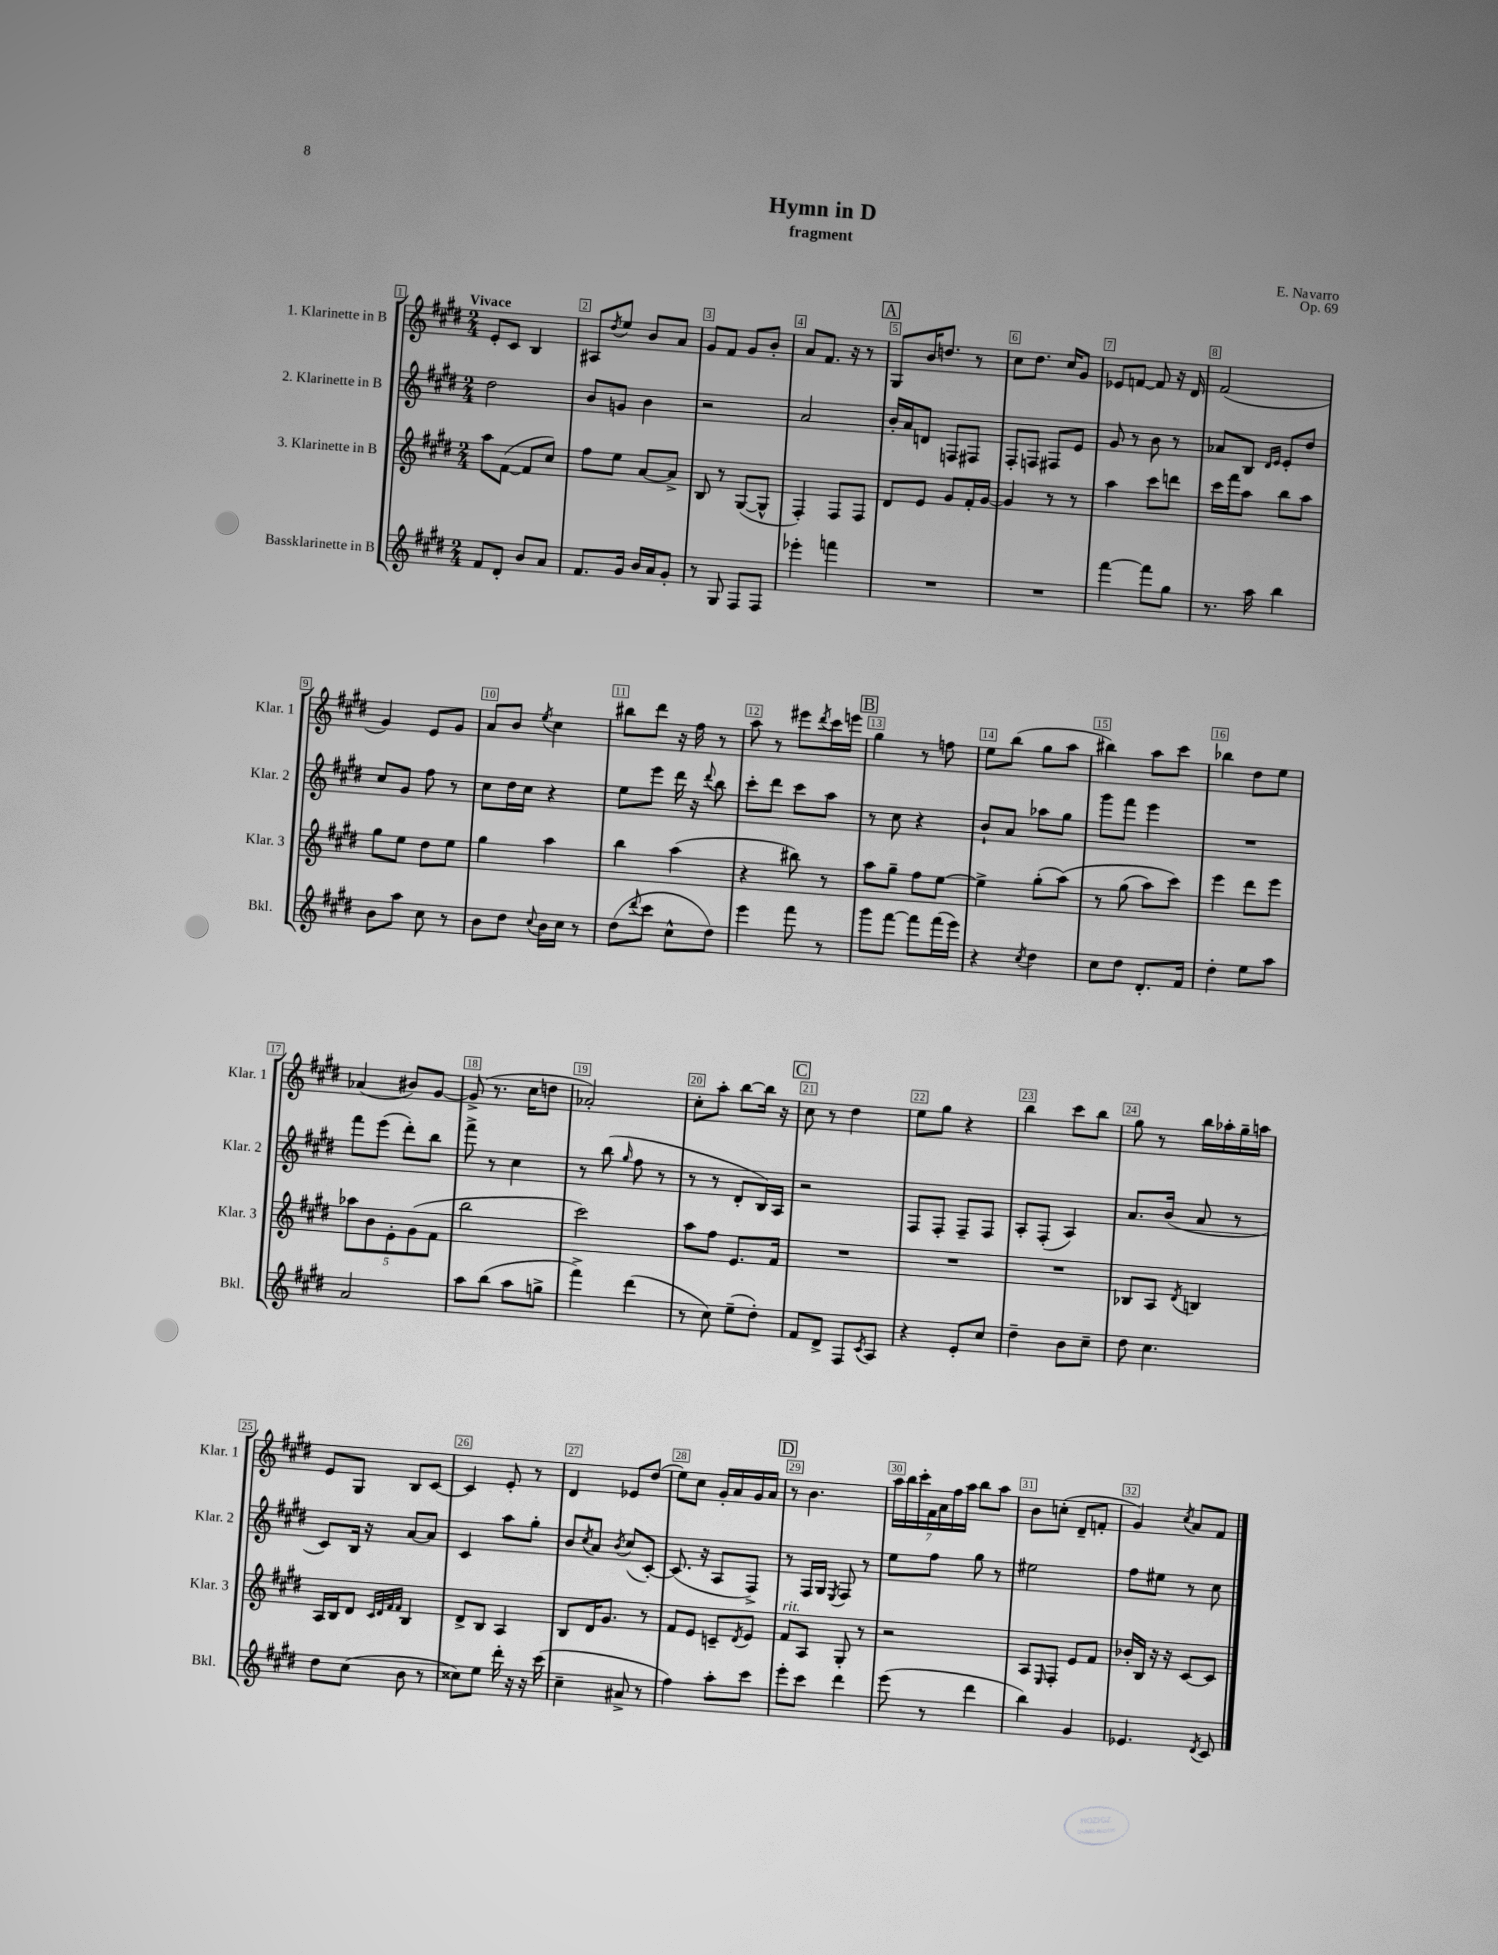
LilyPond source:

\header { title = "Hymn in D" composer = "E. Navarro" subtitle = "fragment" opus = "Op. 69" }
<<
\new StaffGroup <<
\new Staff = "s0" \with { instrumentName = "1. Klarinette in B" shortInstrumentName = "Klar. 1" } {
    \clef treble \key e \major \numericTimeSignature \time 2/4 \tempo "Vivace"
    e'8-. cis'8 b4 |
    ais8 \acciaccatura { dis''8 } e''8 b'8 a'8 |
    gis'8 fis'8 gis'8 b'8-. |
    a'8 fis'8. r16 r8 |
    \mark \markup { \box "A" } gis8 b'16 d''8. r8 |
    cis''8 dis''8. cis''16 gis'8 |
    ees'8 f'8~ f'8 r16 dis'16 |
    fis'2( |
    gis'4) e'8 gis'8 |
    a'8 b'8 \acciaccatura { e''8 } cis''4 |
    bis''8 dis'''8 r16 fis''16 r8 |
    a''8 r8 eis'''8 \acciaccatura { dis'''8 } cis'''16 e'''16 |
    \mark \markup { \box "B" } gis''4 r8 f''8 |
    e''8 b''8( gis''8 a''8 |
    bis''4) a''8 cis'''8 |
    bes''4 dis''8 e''8 |
    aes'4( bis'8) gis'8~ |
    gis'8->( r8. cis''16 d''8 |
    aes'2-.) |
    cis''8-. a''8-. b''8~ b''16 r16 |
    \mark \markup { \box "C" } cis''8 r8 dis''4 |
    e''8 gis''8 r4 |
    b''4 cis'''8 b''8 |
    gis''8 r8 b''16 aes''16-. gis''16-- a''16 |
    e'8 gis8 b8 cis'8~ |
    cis'4 e'8-. r8 |
    dis'4 ees'8 dis''8( |
    e''8) cis''8 gis'16-. a'16 gis'16 a'16 |
    \mark \markup { \box "D" } r8 b'4. |
    \tuplet 7/4 { a''16 b''16 cis'''16-. fis'16 a'16 fis''16 a''16 } b''8 a''8 |
    b'8 c''8-.( dis'8-- f'8-. |
    gis'4) \acciaccatura { cis''8 } a'8 fis'8 \bar "|." |
}
\new Staff = "s1" \with { instrumentName = "2. Klarinette in B" shortInstrumentName = "Klar. 2" } {
    \clef treble \key e \major \numericTimeSignature \time 2/4
    dis''2 |
    b'8 g'8 b'4 |
    r2 |
    a'2 |
    \mark \markup { \box "A" } b'16-. a'16 d'8 f8 fis8 |
    fis8-. f8 fis8 e'8 |
    gis'8 r8 b'8 r8 |
    aes'8 b8 \grace { dis'16 e'16 } e'8-. dis''8 |
    cis''8 gis'8 fis''8 r8 |
    cis''8 dis''16 cis''16 r4 |
    e''8 e'''8 dis'''16 r16 \appoggiatura { dis'''8 } b''8 |
    cis'''8-. dis'''8 cis'''8 a''8 |
    \mark \markup { \box "B" } r8 cis''8 r4 |
    b'8-! a'8 aes''8 gis''8 |
    gis'''8 fis'''8 e'''4 |
    R2 |
    fis'''8 e'''8( dis'''8-.) b''8 |
    fis'''8-> r8 cis''4 |
    r8 b''8( \grace { gis''16 } fis''8 r8 |
    r8 r8 dis'8-. b16) a16 |
    \mark \markup { \box "C" } r2 |
    fis8 fis8-. fis8-- fis8 |
    a8-. fis8-.( a4) |
    a'8. b'16( a'8 r8 |
    cis'8) b16 r16 a'8~ a'8 |
    cis'4 a''8 gis''8-. |
    b'8 \acciaccatura { cis''8 } a'8 \acciaccatura { b'8 } cis''8( cis'8~-.) |
    cis'8.( r16 a8 fis8->) |
    \mark \markup { \box "D" } r8 fis16 gis16 \acciaccatura { e8 } fis8 r8 |
    e''8 fis''8 gis''8 r8 |
    eis''2 |
    fis''8 eis''8 r8 cis''8 \bar "|." |
}
\new Staff = "s2" \with { instrumentName = "3. Klarinette in B" shortInstrumentName = "Klar. 3" } {
    \clef treble \key e \major \numericTimeSignature \time 2/4
    a''8 fis'8~( fis'8 cis''8) |
    fis''8 e''8 a'8~ a'8-> |
    b8 r8 gis8~( gis8-^ |
    fis4-.) fis8 fis8 |
    \mark \markup { \box "A" } dis'8 e'8 gis'8 fis'16-. gis'16~ |
    gis'4 r8 r8 |
    a''4 cis'''8 d'''8 |
    cis'''16 fis'''16 a''8 b''8 a''8 |
    gis''8 e''8 dis''8 e''8 |
    gis''4 a''4 |
    b''4 a''4( |
    r4 bis''8) r8 |
    \mark \markup { \box "B" } a''8 gis''8-- fis''8 e''8~ |
    e''4-> gis''8-.( a''8)\( |
    r8 gis''8( a''8) cis'''8\) |
    e'''4 dis'''8 e'''8 |
    \tuplet 5/4 { aes''8 b'8 e'8-. gis'8( fis'8 } |
    b''2 |
    cis'''2) |
    a''8 fis''8 e'8. fis'16 |
    \mark \markup { \box "C" } R2 |
    R2 |
    R2 |
    bes8 a8 \acciaccatura { dis'8 } b4 |
    a16 b16 dis'8 \grace { cis'32 dis'32 fis'32 fis'32 } b4 |
    dis'8-> b8 a4 |
    b8 dis'16 gis'8. r8 |
    fis'8 e'8 c'8-- \acciaccatura { dis'8 } e'8 |
    \mark \markup { \box "D" } fis'8^\markup { \italic "rit." } a8 gis8-. r8 |
    r2 |
    a8 \grace { e16 } fis8-. e'8 fis'8 |
    bes'16-. b16 r16 r16 cis'8~ cis'8 \bar "|." |
}
\new Staff = "s3" \with { instrumentName = "Bassklarinette in B" shortInstrumentName = "Bkl." } {
    \clef treble \key e \major \numericTimeSignature \time 2/4
    fis'8 dis'8-. b'8 a'8 |
    fis'8. gis'16 b'16 a'16 gis'8-. |
    r8 gis8 fis8 fis8 |
    ees'''4-. f'''4 |
    \mark \markup { \box "A" } R2 |
    R2 |
    fis'''4~ fis'''8 gis''8 |
    r8. a''16 b''4 |
    b'8 a''8 cis''8 r8 |
    b'8 dis''8 \appoggiatura { cis''8 } b'16 cis''16 r8 |
    dis''8( \appoggiatura { dis'''8 } cis'''8 cis''8-^ dis''8) |
    e'''4 fis'''8 r8 |
    \mark \markup { \box "B" } gis'''8 fis'''8~ fis'''8 fis'''16( e'''16) |
    r4 \acciaccatura { cis''8 } dis''4 |
    cis''8 dis''8 dis'8.-. fis'16 |
    dis''4-. e''8 a''8 |
    a'2 |
    a''8 b''8( a''8 g''8-> |
    fis'''4->) dis'''4( |
    r8 cis''8) e''8--( dis''8-.) |
    \mark \markup { \box "C" } fis'8 dis'8-> fis8 \acciaccatura { cis'8 } a8 |
    r4 e'8-. cis''8 |
    dis''4-- b'8 cis''8-- |
    dis''8 cis''4. |
    dis''8 cis''8( b'8 r8 |
    cisis''8) e''8 dis'''16-. r16 r16 cis'''16( |
    cis''4-- ais'8-> r8 |
    fis''4) a''8-. cis'''8 |
    \mark \markup { \box "D" } e'''8-. cis'''8 dis'''4 |
    e'''8( r8 dis'''4 |
    b''4) gis'4 |
    ees'4. \acciaccatura { dis'8 } cis'8 \bar "|." |
}
>>
>>
\layout { \context { \Score \override BarNumber.break-visibility = ##(#f #t #t) barNumberVisibility = #all-bar-numbers-visible \override BarNumber.stencil = #(make-stencil-boxer 0.1 0.3 ly:text-interface::print) } }
